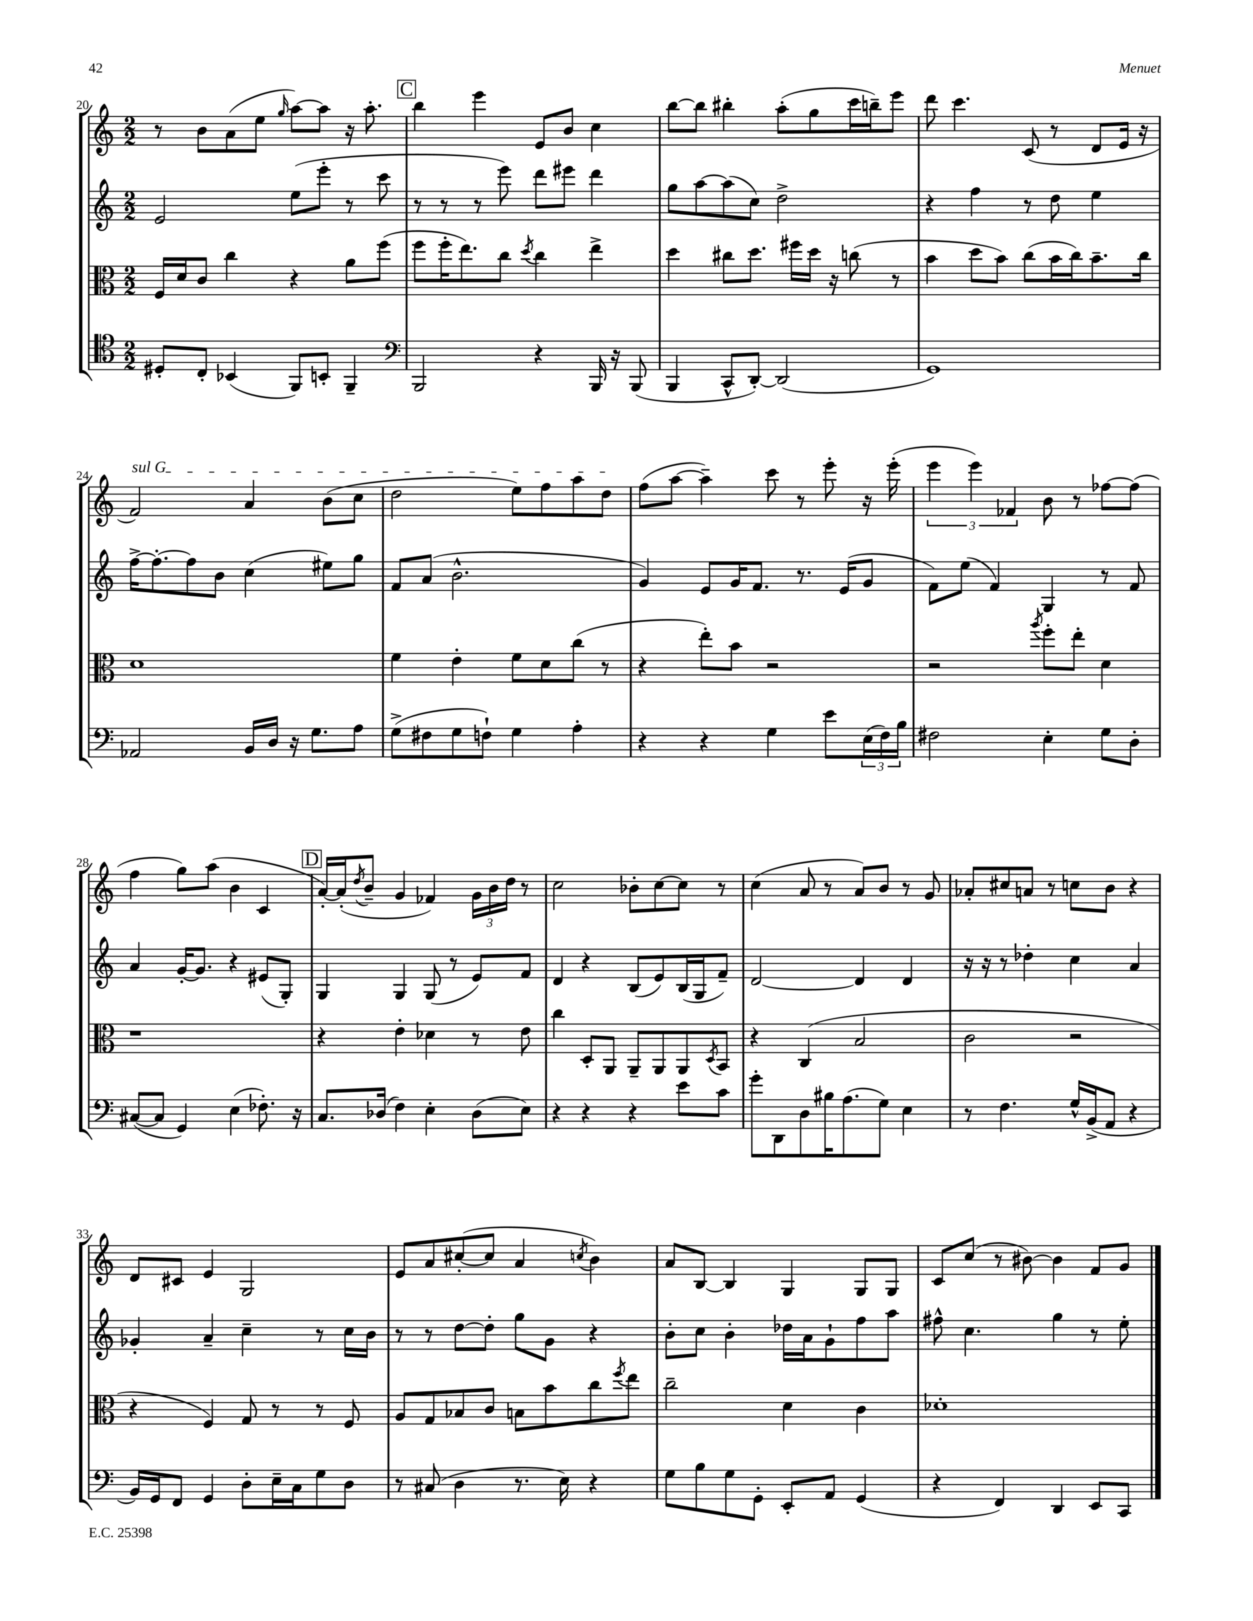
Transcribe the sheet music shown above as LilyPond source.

<<
\new StaffGroup <<
\new Staff = "s0" {
    \clef treble \key c \major \numericTimeSignature \time 2/2
    r8 b'8 a'8( e''8 \grace { g''16 } a''8~) a''8 r16 a''8.-. |
    \mark \markup { \box "C" } b''4 e'''4 e'8 b'8 c''4 |
    b''8~ b''8 bis''4-. a''8-.( g''8 c'''16 b''16--) e'''8 |
    d'''8 c'''4. c'8( r8 d'8 e'16 r16 |
    \once \override TextSpanner.bound-details.left.text = \markup { \italic "sul G" } f'2\startTextSpan) a'4 b'8( c''8 |
    d''2 e''8) f''8 a''8 d''8\stopTextSpan |
    f''8( a''8~ a''4--) c'''8 r8 e'''8-. r16 e'''16-.( |
    \tuplet 3/2 { e'''4 e'''4) fes'4 } b'8 r8 fes''8~ fes''8( |
    f''4 g''8) a''8( b'4 c'4 |
    \mark \markup { \box "D" } a'16~-.) a'16-.( \acciaccatura { d''8 } b'8-- g'4 fes'4) \tuplet 3/2 { g'16 b'16 d''16 } r8 |
    c''2 bes'8-. c''8~ c''8 r8 |
    c''4( a'8 r8 a'8) b'8 r8 g'8 |
    aes'8-. cis''8 a'8 r8 c''8 b'8 r4 |
    d'8 cis'8 e'4 g2 |
    e'8 a'8 cis''8~-.( cis''8 a'4 \acciaccatura { c''8 } b'4) |
    a'8 b8~ b4 g4 g8 g8 |
    c'8 c''8( r8 bis'8~) bis'4 f'8 g'8 \bar "|." |
}
\new Staff = "s1" {
    \clef treble \key c \major \numericTimeSignature \time 2/2
    e'2 e''8( e'''8-. r8 c'''8 |
    \mark \markup { \box "C" } r8 r8 r8 e'''8) d'''8 eis'''8 d'''4 |
    g''8 a''8~ a''8( c''8) d''2-> |
    r4 f''4 r8 d''8 e''4 |
    f''16~-> f''8.~-. f''8 b'8 c''4( eis''8) g''8 |
    f'8 a'8( b'2.-^ |
    g'4) e'8 g'16 f'8. r8. e'16( g'8 |
    f'8) e''8( f'4) g4 r8 f'8 |
    a'4 g'16~-. g'8. r4 eis'8( g8-.) |
    \mark \markup { \box "D" } g4 g4 g8( r8 e'8) f'8 |
    d'4 r4 b8( e'8) b16( g16 f'8--) |
    d'2~ d'4 d'4 |
    r16 r16 r8 des''4-. c''4 a'4 |
    ges'4-. a'4-- c''4-- r8 c''16 b'16 |
    r8 r8 d''8~ d''8-. g''8 g'8 r4 |
    b'8-. c''8 b'4-. des''16 a'16 g'8-! f''8 a''8 |
    fis''8-^ c''4. g''4 r8 e''8-. \bar "|." |
}
\new Staff = "s2" {
    \clef alto \key c \major \numericTimeSignature \time 2/2
    f16 d'16 c'8 c''4 r4 a'8 f''8( |
    \mark \markup { \box "C" } f''8 f''16-. e''8.) c''8 \acciaccatura { d''8 } c''4 e''4-> |
    d''4 cis''8 d''8. fis''16 d''16 r16 c''8( r8 |
    b'4 d''8 b'8) c''8( b'16 c''16) b'8.-- c''16 |
    d'1 |
    f'4 e'4-. f'8 d'8 c''8( r8 |
    r4 e''8-.) b'8 r2 |
    r2 \acciaccatura { a''8 } f''8-. e''8-. d'4 |
    r1 |
    \mark \markup { \box "D" } r4 e'4-. des'4 r8 e'8 |
    c''4 d8-. a,8 a,8-- a,8 a,8 \acciaccatura { d8 } b,8 |
    r4 c4( b2 |
    c'2 r2 |
    r4 f4) g8 r8 r8 f8 |
    a8 g8 bes8 c'8 b8 b'8 c''8 \acciaccatura { f''8 } e''8 |
    c''2-- d'4 c'4 |
    des'1-. \bar "|." |
}
\new Staff = "s3" {
    \clef tenor \key c \major \numericTimeSignature \time 2/2
    dis8-. c8-. bes,4( f,8) b,8-. f,4-- |
    \mark \markup { \box "C" } \clef bass b,,2 r4 b,,16 r16 b,,8( |
    b,,4 c,8-^ d,8~-.) d,2( |
    g,1) |
    aes,2 b,16 d16 r16 g8. a8 |
    g8->( fis8 g8 f8-!) g4 a4-. |
    r4 r4 g4 e'8 \tuplet 3/2 { e16( f16) b16 } |
    fis2 e4-. g8 d8-. |
    cis8~( cis8 g,4) e4( fes8.-.) r16 |
    \mark \markup { \box "D" } c8. des16( f4) e4-. des8( e8) |
    r4 r4 r4 e'8 c'8 |
    g'8-. d,8 d8 bis16 a8.( g8) e4 |
    r8 f4. g16-^ b,16->( a,8 r4 |
    b,16) g,16 f,8 g,4 d8-. e16-- c16 g8 d8 |
    r8 cis8( d4 r8. e16) r4 |
    g8 b8 g8 g,8-. e,8-. a,8 g,4( |
    r4 f,4) d,4 e,8 c,8 \bar "|." |
}
>>
>>
\layout { \context { \Score currentBarNumber = #20 } }
